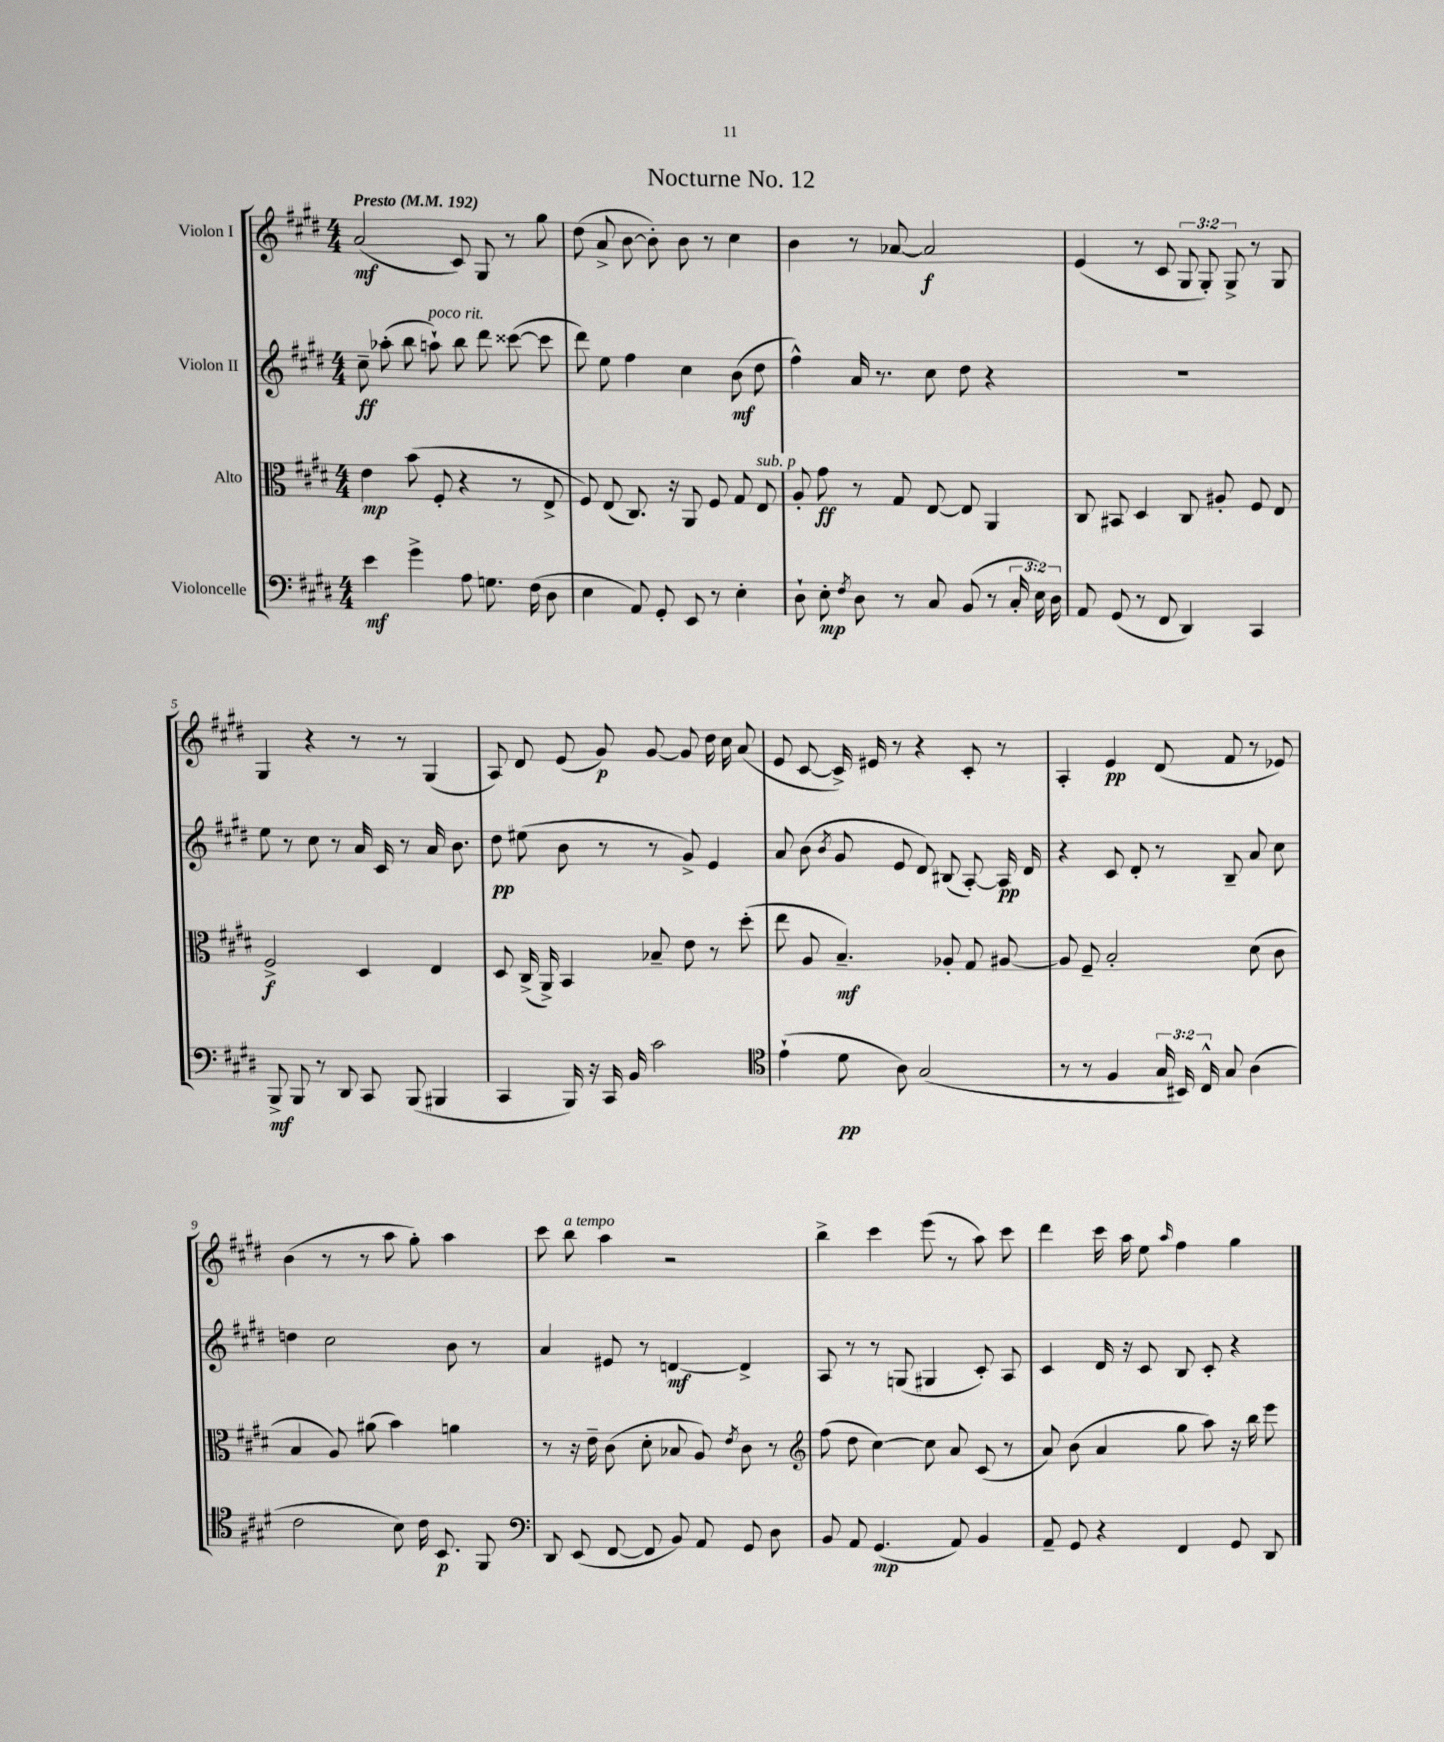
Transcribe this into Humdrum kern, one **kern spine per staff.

**kern	**kern	**kern	**kern
*staff4	*staff3	*staff2	*staff1
*clefF4	*clefC3	*clefG2	*clefG2
*k[f#c#g#d#]	*k[f#c#g#d#]	*k[f#c#g#d#]	*k[f#c#g#d#]
*M4/4	*M4/4	*M4/4	*M4/4
*MM192	*MM192	*MM192	*MM192
4e	4e	8cc#~	(2a
.	.	(8aa-'	.
4g#^	(8b	8bb	.
.	8F#'	8aa`)	.
8A	4r	8bb	8c#)
8.G	.	8ddd#	8G#
.	8r	([8ccc##	8r
(16F#	.	.	.
8D#	8E^	8ccc##]	8gg#
=	=	=	=
4E	8F#)	8ddd#)	(8dd#
.	(8E	8ee	8a^
8AA)	8.C#)	4ff#	[8b
8GG#'	.	.	8b'])
.	16r	.	.
8EE	8AA	4cc#	8b
8r	8F#	.	8r
4E'	8G#	(8b	4cc#
.	8E	8dd#	.
=	=	=	=
8D#`	8A'	4ff#^^)	4b
8E'	8g#	.	.
8qF#	.	.	.
8D#	8r	16a	8r
.	.	8.r	.
8r	8G#	.	[8a-
8C#	[8E	8cc#	2a-]
(8BB	8E]	8dd#	.
8r	4AA	4r	.
24C#'	.	.	.
24E)	.	.	.
24D#	.	.	.
=	=	=	=
8AA	8C#	1r	(4e
(8GG#	8BB#	.	.
8r	4D#	.	8r
8FF#	.	.	8c#
4DD#)	8C#	.	12G#
.	.	.	12G#')
.	8A#'	.	.
.	.	.	12G#^
4CC#	8F#	.	8r
.	8E	.	8G#
=	=	=	=
8BBB^	2F#^	8ee	4G#
8BBB	.	8r	.
8r	.	8cc#	4r
8DD#	.	8r	.
8CC#	4D#	16a	8r
.	.	16c#	.
(8BBB	.	8r	8r
4BBB#	4E	16a	(4G#
.	.	8.b	.
=	=	=	=
4CC#	8D#	8dd#	8A)
.	(16C#^	(8ee#	8d#
.	16AA^)	.	.
16BBB)	4BB	8b	(8e
16r	.	.	.
16CC#	.	8r	8g#)
16BB	.	.	.
2c#	8B-~	8r	[8g#
.	8e	8g#^)	8g#]
.	8r	4e	16dd#
.	.	.	16cc#
.	(8dd#'	.	(8a
=	=	=	=
*clefC4	*	*	*
(4e`	8ee	8a	8e
.	8A	(8b	[8c#
.	.	8qb	.
8d#	4.B~)	8g#	16c#^])
.	.	.	16e#
8A)	.	8e	8r
(2G#	.	8d#)	4r
.	8A-'	(8B#	.
.	8G#	[8A')	8c#'
.	[8A#	16A]	8r
.	.	16d#	.
=	=	=	=
8r	8A#]	4r	4A'
8r	8F#~	.	.
4F#	2B'	8c#	4e
.	.	8d#'	.
24G#	.	8r	(8d#
24BB#)	.	.	.
24C#^^	.	.	.
8G#	.	8B~	8f#
(4A	(8d#	8a	8r
.	8c#	8cc#	8e-)
=	=	=	=
2c#	4B	4dd	(4b
.	8A)	2cc#	8r
.	(8a#	.	8r
8B)	4b)	.	8aa
16c#	.	.	8gg#')
8.BB	.	.	.
.	4a	8b	4aa
8FF#	.	8r	.
=	=	=	=
*clefF4	*	*	*
8DD#	8r	4a	8ccc#
(8EE	16r	.	8bb
.	16e~	.	.
[8FF#	(8c#	8e#	4aa
8FF#]	8d#'	8r	.
8BB)	8B-	[4d	2r
8AA	8A)	.	.
.	8qe	.	.
8GG#	8c#	4d^]	.
8D#	8r	.	.
=	=	=	=
*	*clefG2	*	*
8BB	(8ff#	8A	4bb^
8AA	8dd#	8r	.
(4.GG#	[4cc#)	8r	4ccc#
.	.	(8G	.
.	8cc#]	4G#	(8eee
8AA)	8a	.	8r
4BB	(8c#	8c#')	8aa)
.	8r	8A	8ccc#
=	=	=	=
8AA~	8a)	4c#	4ddd#
8GG#	(8b	.	.
4r	4a	16d#	16ccc#
.	.	16r	16aa
.	.	8c#	8ee
.	.	.	16qqaa
4FF#	8gg#	8B	4ff#
.	8aa)	8c#'	.
8GG#	16r	4r	4gg#
.	16bb	.	.
8DD#	8eee	.	.
==	==	==	==
*-	*-	*-	*-
